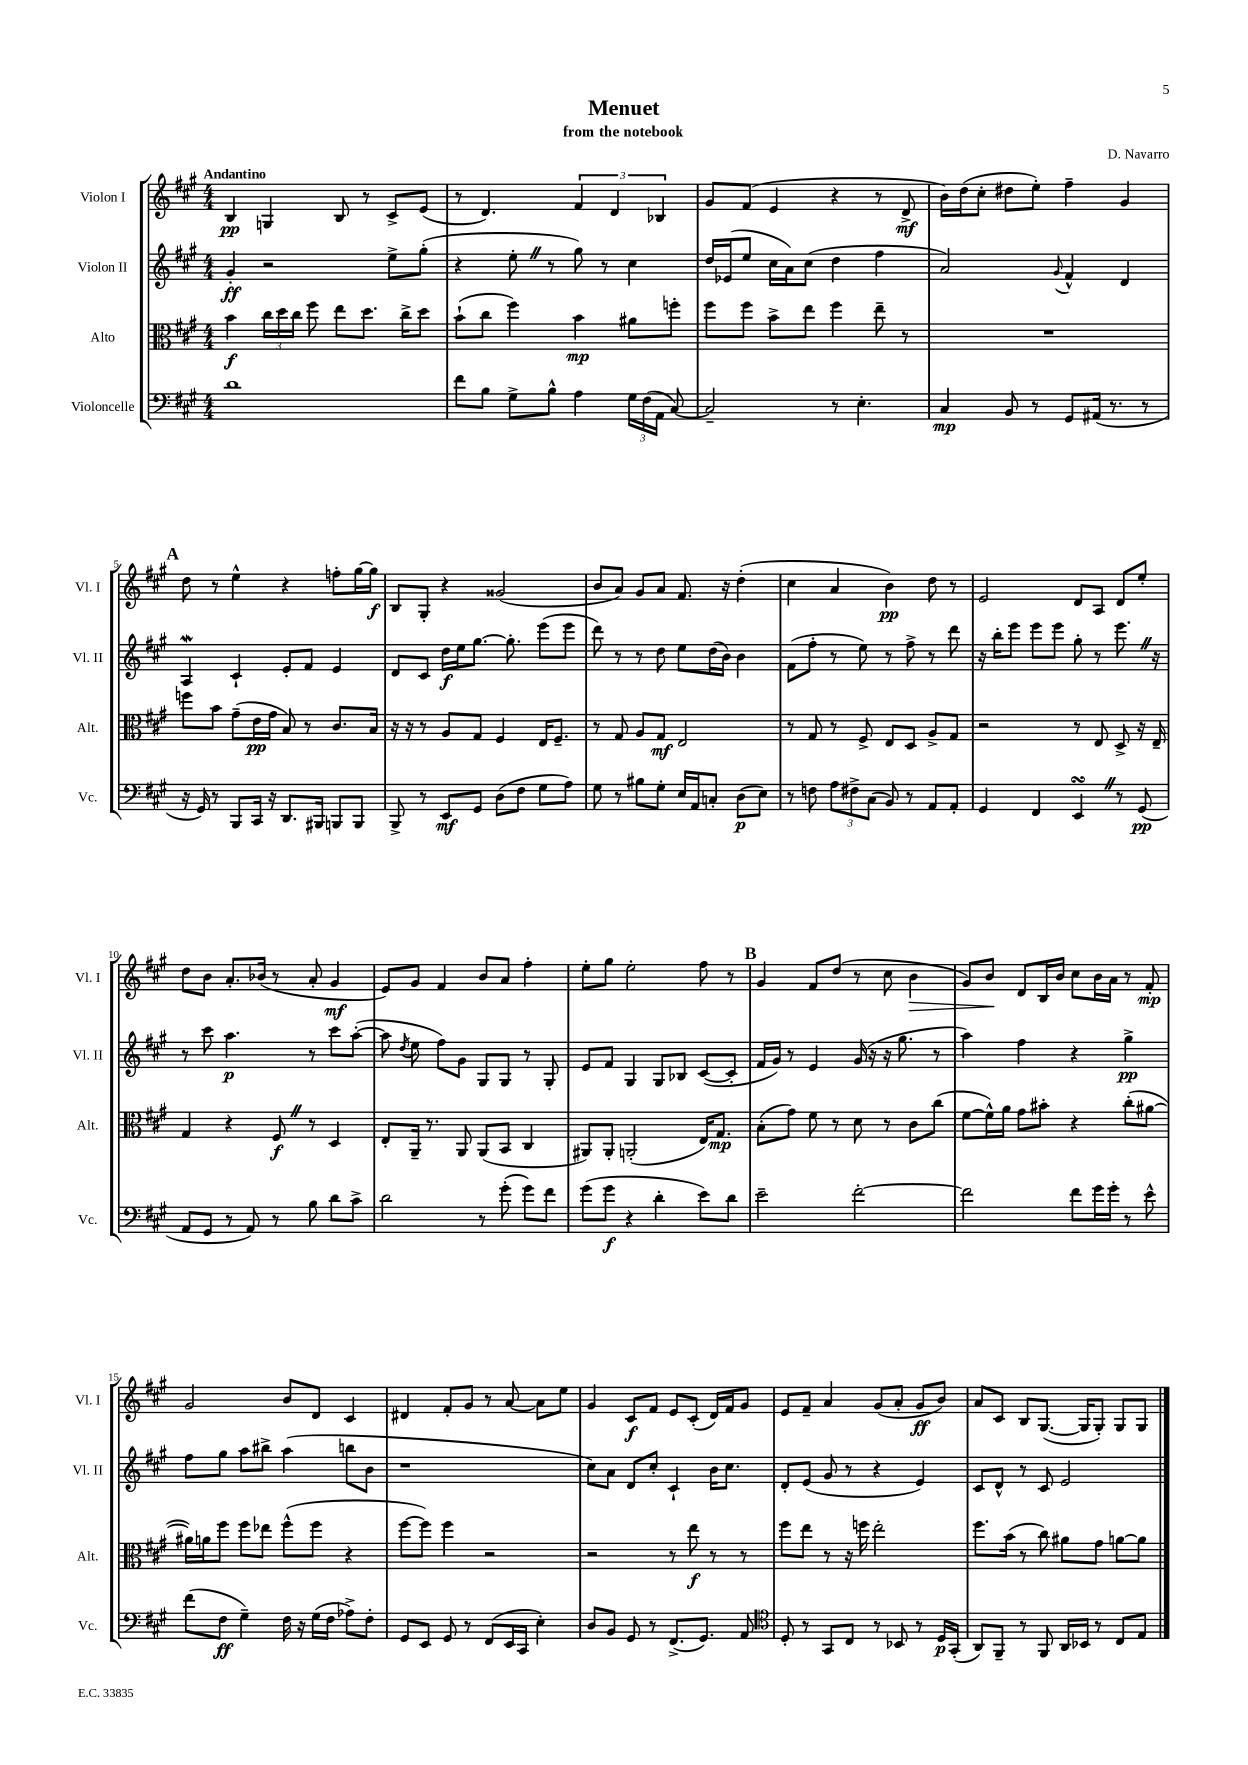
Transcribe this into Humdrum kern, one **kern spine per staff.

**kern	**dynam	**kern	**dynam	**kern	**dynam	**kern	**dynam
*part4	*part4	*part3	*part3	*part2	*part2	*part1	*part1
*staff4	*staff4	*staff3	*staff3	*staff2	*staff2	*staff1	*staff1
*I"Violoncelle	*	*I"Alto	*	*I"Violon II	*	*I"Violon I	*
*I'Vc.	*	*I'Alt.	*	*I'Vl. II	*	*I'Vl. I	*
*clefF4	*	*clefC3	*	*clefG2	*	*clefG2	*
*k[f#c#g#]	*	*k[f#c#g#]	*	*k[f#c#g#]	*	*k[f#c#g#]	*
*M4/4	*	*M4/4	*	*M4/4	*	*M4/4	*
=1	=1	=1	=1	=1	=1	=1	=1
!	!	!	!	!	!	!LO:TX:a:B:t=Andantino	!
1d	.	4b\	f	4g#'/	ff	4B/	pp
.	.	24cc#\LL	.	2r	.	4Gn/	.
.	.	24dd\	.	.	.	.	.
.	.	24cc#\JJ	.	.	.	.	.
.	.	8ff#\	.	.	.	.	.
.	.	8ee\L	.	.	.	8B/	.
.	.	8.dd\J	.	.	.	8r	.
.	.	.	.	8ee^\L	.	8c#^/L	.
.	.	16cc#^\KL	.	.	.	.	.
.	.	8dd\J	.	(8gg#'\J	.	(8e/J	.
=2	=2	=2	=2	=2	=2	=2	=2
8f#\L	.	(8b`\L	.	4r	.	8r	.
8B\J	.	8cc#\J	.	.	.	4.d/)	.
8G#^\L	.	4ff#\)	.	8ee'Z\	.	.	.
8B^^\J	.	.	.	8r	.	.	.
4A\	.	4b\	mp	8gg#\)	.	6f#/	.
.	.	.	.	8r	.	.	.
.	.	.	.	.	.	6d/	.
24G#\LL	.	8a#X\L	.	4cc#\	.	.	.
(24F#\	.	.	.	.	.	.	.
24AA\JJ	.	.	.	.	.	6B-X/	.
[8C#/)	.	8ffn'\J	.	.	.	.	.
=3	=3	=3	=3	=3	=3	=3	=3
2C#~/]	.	8ff#\L	.	16dd/LL	.	8g#/L	.
.	.	.	.	(16e-X/J	.	.	.
.	.	8ff#\J	.	8ee/J	.	(8f#/J	.
.	.	8b^\L	.	16cc#\LL	.	4e/	.
.	.	.	.	16a\J)	.	.	.
.	.	8ee\J	.	(8cc#\J	.	.	.
8r	.	4ff#\	.	4dd\	.	4r	.
4.E'\	.	.	.	.	.	.	.
.	.	8ee~\	.	4ff#\	.	8r	.
.	.	8r	.	.	.	8d^/	mf
=4	=4	=4	=4	=4	=4	=4	=4
4C#/	mp	1r	.	2a/)	.	16b\LL)	.
.	.	.	.	.	.	(16dd\J	.
.	.	.	.	.	.	8cc#'\J	.
8BB/	.	.	.	.	.	8dd#X\L	.
8r	.	.	.	.	.	8ee'\J)	.
.	.	.	.	8qqg#/	.	.	.
8GG#/L	.	.	.	4f#^^/	.	4ff#~\	.
(16AA#X/Jk	.	.	.	.	.	.	.
8.r	.	.	.	.	.	.	.
.	.	.	.	4d/	.	4g#/	.
8r	.	.	.	.	.	.	.
!!LO:LB:g=z
!!LO:REH:place=s1:t=A
=5	=5	=5	=5	=5	=5	=5	=5
16r	.	8ffn\L	.	4Aw/	.	8dd\	.
16GG#/)	.	.	.	.	.	.	.
8r	.	8b\J	.	.	.	8r	.
8BBB/L	.	(8g#~\L	.	4c#`/	.	4ee^^\	.
16CC#/Jk	.	16e\L	pp	.	.	.	.
16r	.	16g#\JJ	.	.	.	.	.
8.DD/L	.	8B/)	.	8e'/L	.	4r	.
.	.	8r	.	8f#/J	.	.	.
16BBB#X/Jk	.	.	.	.	.	.	.
8BBBn/L	.	8.c#/L	.	4e/	.	8ffn'\L	.
8BBB/J	.	.	.	.	.	[16gg#\L	.
.	.	16B/Jk	.	.	.	16gg#\JJ]	f
=6	=6	=6	=6	=6	=6	=6	=6
8BBB^/	.	16r	.	8d/L	.	8B/L	.
.	.	16r	.	.	.	.	.
8r	.	8r	.	8c#/J	.	8G#'/J	.
8EE/L	mf	8A/L	.	16dd\LL	f	4r	.
.	.	.	.	16ee\J	.	.	.
8GG#/J	.	8G#/J	.	[8.gg#\J	.	.	.
(8D\L	.	4F#/	.	.	.	(2g##X/	.
.	.	.	.	8.gg#'\]	.	.	.
8F#\J	.	.	.	.	.	.	.
8G#\L	.	16E/KL	.	(8eee\L	.	.	.
.	.	8.F#~/J	.	.	.	.	.
8A\J)	.	.	.	8eee\J	.	.	.
=7	=7	=7	=7	=7	=7	=7	=7
8G#\	.	8r	.	8ddd\)	.	8b/L	.
8r	.	8G#/	.	8r	.	8a/J)	.
8B#X\L	.	8A/L	.	8r	.	8g#/L	.
8G#'\J	.	8G#/J	mf	8dd\	.	8a/J	.
16E/LL	.	2E/	.	8ee\L	.	8.f#/	.
16AA/J	.	.	.	.	.	.	.
8Cn'/J	.	.	.	(16dd\L	.	.	.
.	.	.	.	16b\JJ)	.	16r	.
(8D\L	p	.	.	4b\	.	(4dd'\	.
8E\J)	.	.	.	.	.	.	.
=8	=8	=8	=8	=8	=8	=8	=8
8r	.	8r	.	(8f#\L	.	4cc#\	.
8Fn\	.	8G#/	.	8ff#'\J	.	.	.
12A\L	.	8r	.	8r	.	4a/	.
12F#X^\	.	.	.	.	.	.	.
.	.	8F#^/	.	8ee\)	.	.	.
(12C#\J	.	.	.	.	.	.	.
8BB/)	.	8E/L	.	8r	.	4b\)	pp
8r	.	8D/J	.	8ff#^\	.	.	.
8AA/L	.	8A^/L	.	8r	.	8dd\	.
8AA'/J	.	8G#/J	.	8ddd\	.	8r	.
=9	=9	=9	=9	=9	=9	=9	=9
4GG#/	.	2r	.	16r	.	2e/	.
.	.	.	.	16bb'\KL	.	.	.
.	.	.	.	8eee\J	.	.	.
4FF#/	.	.	.	8eee\L	.	.	.
.	.	.	.	8eee\J	.	.	.
4EEsSSSZ/	.	8r	.	8gg#'\	.	8d/L	.
.	.	8E/	.	8r	.	8A/J	.
8r	.	8D^/	.	8.eeeZ\	.	8d/L	.
(8GG#/	pp	16r	.	.	.	8ee'/J	.
.	.	16E~/	.	16r	.	.	.
!!LO:LB:g=z
=10	=10	=10	=10	=10	=10	=10	=10
8AA/L	.	4G#/	.	8r	.	8dd\L	.
8GG#/J	.	.	.	8ccc#\	.	8b\J	.
8r	.	4r	.	4.aa\	p	8.a'/L	.
8AA/)	.	.	.	.	.	.	.
.	.	.	.	.	.	(16b-X/Jk	.
8r	.	8F#Z/	f	.	.	8r	.
8B\	.	8r	.	8r	.	8a'/	.
8d\L	.	4D/	.	8ccc#\L	.	4g#/	mf
8c#^\J	.	.	.	([8aa'\J	.	.	.
=11	=11	=11	=11	=11	=11	=11	=11
2d\	.	8E'/L	.	8aa\]	.	8e/L)	.
.	.	.	.	8qdd/	.	.	.
.	.	16AA~/Jk	.	8ee\	.	8g#/J	.
.	.	8.r	.	.	.	.	.
.	.	.	.	8ff#\L)	.	4f#/	.
.	.	8AA/	.	8g#\J	.	.	.
8r	.	(8AA/L	.	8G#/L	.	8b/L	.
(8g#'\	.	8BB/J	.	8G#/J	.	8a/J	.
8g#\L)	.	4C#/	.	8r	.	4ff#'\	.
8f#\J	.	.	.	8G#'/	.	.	.
=12	=12	=12	=12	=12	=12	=12	=12
(8g#\L	.	8AA#X/L)	.	8e/L	.	8ee'\L	.
8g#\J	f	8AA#'/J	.	8f#/J	.	8gg#\J	.
4r	.	(2AAn'/	.	4G#/	.	2ee'\	.
4d'\	.	.	.	8G#/L	.	.	.
.	.	.	.	8B-X/J	.	.	.
8e\L)	.	16E/KL)	.	([8c#/L	.	8ff#\	.
.	.	8.G#/J	mp	.	.	.	.
8d\J	.	.	.	8c#'/J]	.	8r	.
!!LO:REH:place=s1:t=B
=13	=13	=13	=13	=13	=13	=13	=13
2e~\	.	(8B'\L	.	16f#/LL	.	4g#/	.
.	.	.	.	16g#/JJ)	.	.	.
.	.	8g#\J)	.	8r	.	.	.
.	.	8f#\	.	4e/	.	8f#/L	.
.	.	8r	.	.	.	(8dd/J	.
[2f#'\	.	8d\	.	(16g#/	.	8r	.
.	.	.	.	16r	.	.	.
.	.	8r	.	16r	.	8cc#\	.
.	.	.	.	8.gg#\	.	.	.
!	!	!	!	!	!	!	!LO:HP:b
.	.	8c#\L	.	.	.	4b\	>
.	.	(8cc#\J	.	8r	.	.	.
=14	=14	=14	=14	=14	=14	=14	=14
2f#\]	.	[8f#\L	.	4aa\)	.	8g#/L)	.
.	.	16f#^^\L])	.	.	.	8b/J	.
.	.	16a\JJ	.	.	.	.	.
.	.	8g#\L	.	4ff#\	.	8d/L	]
.	.	8b#X'\J	.	.	.	16B/L	.
.	.	.	.	.	.	16b/JJ	.
8f#\L	.	4r	.	4r	.	8cc#\L	.
16g#\L	.	.	.	.	.	16b\L	.
16g#'\JJ	.	.	.	.	.	16a\JJ	.
8r	.	(8cc#'\L	.	4gg#^\	pp	8r	.
8e^^\	.	[8a#X\J	.	.	.	8f#'/	mp
!!LO:LB:g=z
=15	=15	=15	=15	=15	=15	=15	=15
(8f#\L	.	16a#X\LL])	.	8ff#\L	.	2g#/	.
.	.	16an\J	.	.	.	.	.
8F#\J	ff	8ff#\J	.	8gg#\J	.	.	.
4G#~\)	.	8ff#\L	.	8aa\L	.	.	.
.	.	8ee-X\J	.	8bb#X^\J	.	.	.
16F#\	.	(8ff#^^\L	.	(4aa\	.	8b/L	.
16r	.	.	.	.	.	.	.
(16G#\LL	.	8ff#\J	.	.	.	8d/J	.
16F#\JJ	.	.	.	.	.	.	.
8A-X^\L)	.	4r	.	8bbn\L	.	4c#/	.
8F#'\J	.	.	.	8b\J	.	.	.
=16	=16	=16	=16	=16	=16	=16	=16
8GG#/L	.	[8ff#\L	.	1r	.	4d#X/	.
8EE/J	.	8ff#\J])	.	.	.	.	.
8GG#/	.	4ff#\	.	.	.	8f#'/L	.
8r	.	.	.	.	.	8g#/J	.
(8FF#/L	.	2r	.	.	.	8r	.
16EE/L	.	.	.	.	.	[8a/	.
16CC#/JJ	.	.	.	.	.	.	.
4E'\)	.	.	.	.	.	8a\L]	.
.	.	.	.	.	.	8ee\J	.
=17	=17	=17	=17	=17	=17	=17	=17
8D/L	.	2r	.	8cc#\L)	.	4g#/	.
8BB/J	.	.	.	8a\J	.	.	.
8GG#/	.	.	.	8d/L	.	8c#/L	f
8r	.	.	.	8cc#'/J	.	8f#/J	.
(8.FF#^/L	.	8r	.	4c#`/	.	8e/L	.
.	.	8ee\	f	.	.	(8c#'/J	.
8.GG#/J)	.	.	.	.	.	.	.
.	.	8r	.	16b\KL	.	16d/LL)	.
.	.	.	.	8.cc#\J	.	16f#/J	.
8AA/	.	8r	.	.	.	8g#/J	.
=18	=18	=18	=18	=18	=18	=18	=18
*clefC4	*	*	*	*	*	*	*
8D'/	.	8ff#\L	.	8d'/L	.	8e/L	.
8r	.	8ee\J	.	(8e/J	.	8f#~/J	.
8GG#/L	.	8r	.	8g#/	.	4a/	.
8C#/J	.	16r	.	8r	.	.	.
.	.	16ffn\	.	.	.	.	.
8r	.	2ee'\	.	4r	.	(8g#/L	.
8BB-X/	.	.	.	.	.	8a'/J	.
8r	.	.	.	4e/)	.	8g#/L	ff
16D/LL	p	.	.	.	.	8b/J)	.
(16GG#'/JJ	.	.	.	.	.	.	.
=19	=19	=19	=19	=19	=19	=19	=19
8AA/L)	.	8.ff#\L	.	8c#/L	.	8a/L	.
8FF#~/J	.	.	.	8d^^/J	.	8c#/J	.
.	.	(16b\Jk	.	.	.	.	.
8r	.	8r	.	8r	.	8B/L	.
8FF#/	.	8cc#\)	.	8c#/	.	([8.G#/J	.
16AA/LL	.	8a#X\L	.	2e/	.	.	.
16BB-X/JJ	.	.	.	.	.	16G#/KL]	.
8r	.	8g#\J	.	.	.	8G#'/J)	.
8C#/L	.	[8an\L	.	.	.	8G#/L	.
8E/J	.	8a\J]	.	.	.	8G#/J	.
==	==	==	==	==	==	==	==
*-	*-	*-	*-	*-	*-	*-	*-
